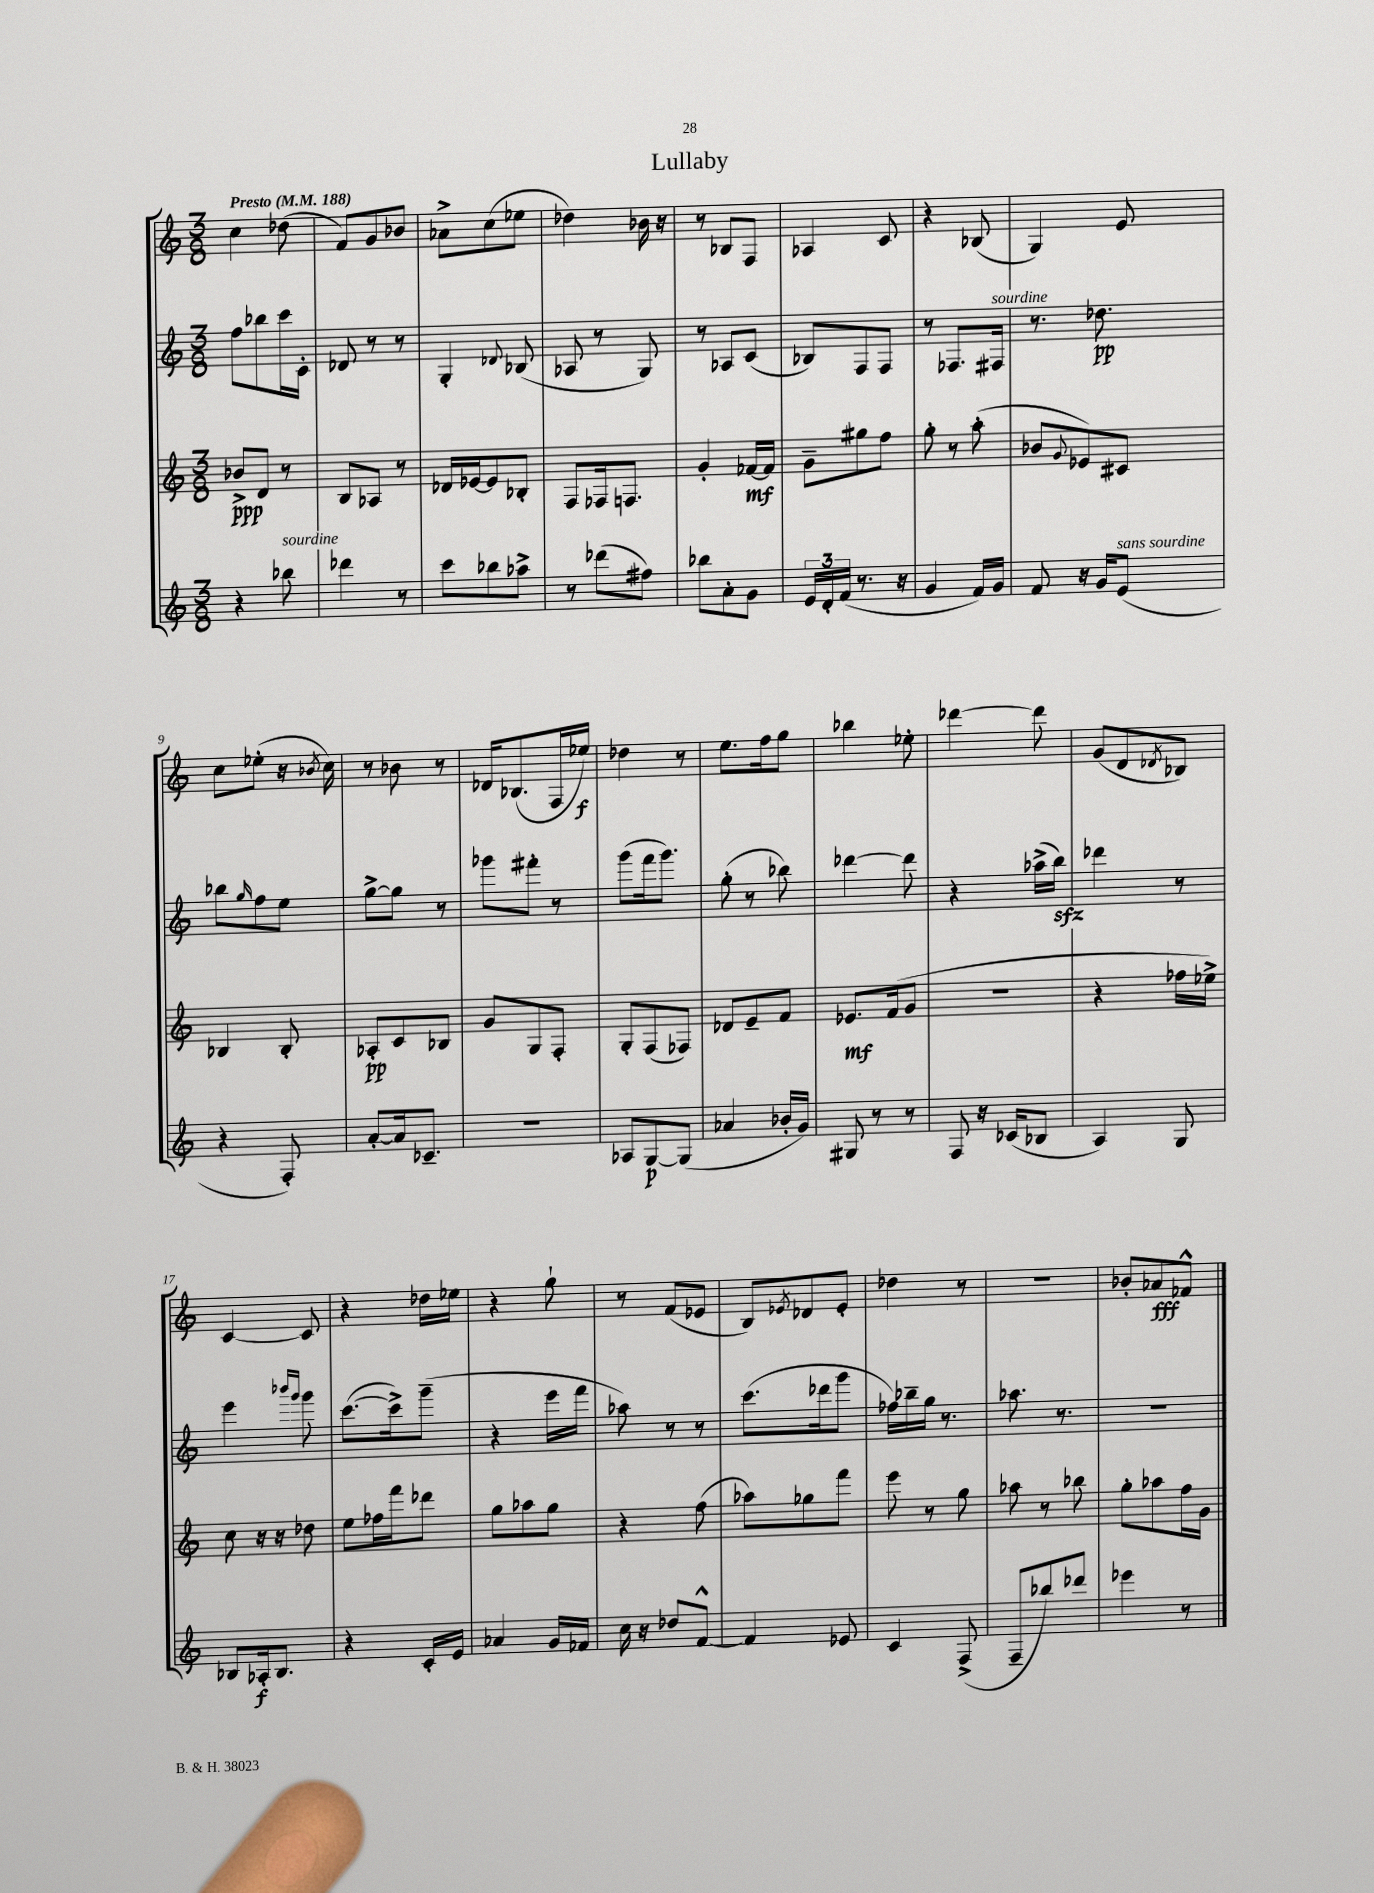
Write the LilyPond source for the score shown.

\header { title = "Lullaby" }
<<
\new StaffGroup <<
\new Staff = "s0" {
    \clef treble \key c \major \numericTimeSignature \time 3/8 \tempo "Presto" 4 = 188
    c''4 des''8( |
    f'8) g'8 bes'8 |
    aes'8-> c''8( ees''8 |
    des''4) bes'16 r16 |
    r8 bes8 f8 |
    aes4 c'8 |
    r4 bes8( |
    g4) e'8 |
    c''8 ees''8-.( r16 \acciaccatura { bes'8 } c''16) |
    r8 bes'8 r8 |
    des'16 bes8.( f16 ees''16\f) |
    des''4 r8 |
    e''8. f''16 g''8 |
    bes''4 ees''8-. |
    des'''4~ des'''8 |
    g'8( d'8 \acciaccatura { des'8 } bes8) |
    c'4~ c'8 |
    r4 des''16 ees''16 |
    r4 g''8-! |
    r8 f'8( ees'8 |
    b8) \acciaccatura { ees'8 } des'8 ees'8-. |
    des''4 r8 |
    R4. |
    bes'8-. aes'8\fff fes'8-^ \bar "|." |
}
\new Staff = "s1" {
    \clef treble \key c \major \numericTimeSignature \time 3/8
    f''8 bes''8 c'''16 c'16-. |
    des'8 r8 r8 |
    g4-. \appoggiatura { des'8 } bes8( |
    aes8 r8 g8) |
    r8 aes8 c'8( |
    bes8) f8 f8 |
    r8 fes8. fis16^\markup { \italic "sourdine" } |
    r8. des''8.\pp |
    bes''8 \grace { g''16 } f''8 e''8 |
    g''8~-> g''8 r8 |
    ges'''8 fis'''8-. r8 |
    g'''8( f'''16 g'''8.) |
    g''8-.( r8 bes''8) |
    des'''4~ des'''8 |
    r4 aes''16->( b''16\sfz) |
    des'''4 r8 |
    e'''4 \grace { bes'''16 g'''16 } g'''8 |
    c'''8.~( c'''16->) g'''8--( |
    r4 e'''16 f'''16 |
    aes''8) r8 r8 |
    c'''8.( des'''16 g'''8 |
    fes''16) bes''16-- g''16 r8. |
    aes''8. r8. |
    R4. \bar "|." |
}
\new Staff = "s2" {
    \clef treble \key c \major \numericTimeSignature \time 3/8
    bes'8->\ppp d'8 r8 |
    b8 aes8 r8 |
    des'16 ees'16~ ees'8 bes8-. |
    f8 fes16 f8. |
    g'4-. fes'16~\mf fes'16 |
    g'8-- gis''8 f''8 |
    g''8-. r8 a''8-.( |
    bes'8 \appoggiatura { g'8 } ees'8) cis'8 |
    bes4 bes8-. |
    aes8-.\pp c'8 bes8 |
    g'8 g8 f8-. |
    g8-. f8( fes8) |
    des'8 e'8-- f'8 |
    ees'8.\mf f'16( g'8 |
    R4. |
    r4 fes''16 ees''16->) |
    c''8 r16 r16 des''8 |
    e''8 fes''16 f'''16 des'''8 |
    g''8 aes''8 g''8 |
    r4 f''8( |
    aes''8) ges''8 f'''8 |
    e'''8 r8 g''8 |
    aes''8 r8 bes''8 |
    g''8-. aes''8 f''16 g'16 \bar "|." |
}
\new Staff = "s3" {
    \clef treble \key c \major \numericTimeSignature \time 3/8
    r4 bes''8^\markup { \italic "sourdine" } |
    des'''4 r8 |
    c'''8 bes''8 aes''8-> |
    r8 des'''8( fis''8) |
    bes''8 a'8-. g'8 |
    \tuplet 3/2 { e'16 d'16-. f'16( } r8. r16 |
    g'4 f'16) g'16 |
    f'8 r16 g'16 e'8^\markup { \italic "sans sourdine" }( |
    r4 f8-.) |
    a'8~-. a'16 ces'8.-- |
    R4. |
    aes8 g8~\p g8( |
    aes'4 bes'16-. g'16) |
    gis8 r8 r8 |
    f8 r16 ces'16( bes8 |
    a4) g8 |
    bes8 aes16-.\f bes8. |
    r4 c'16-. e'16 |
    aes'4 g'16 fes'16 |
    c''16 r16 des''8 f'8~-^ |
    f'4 ees'8 |
    c'4 f8->( |
    f8-- bes''8) des'''8 |
    ees'''4 r8 \bar "|." |
}
>>
>>
